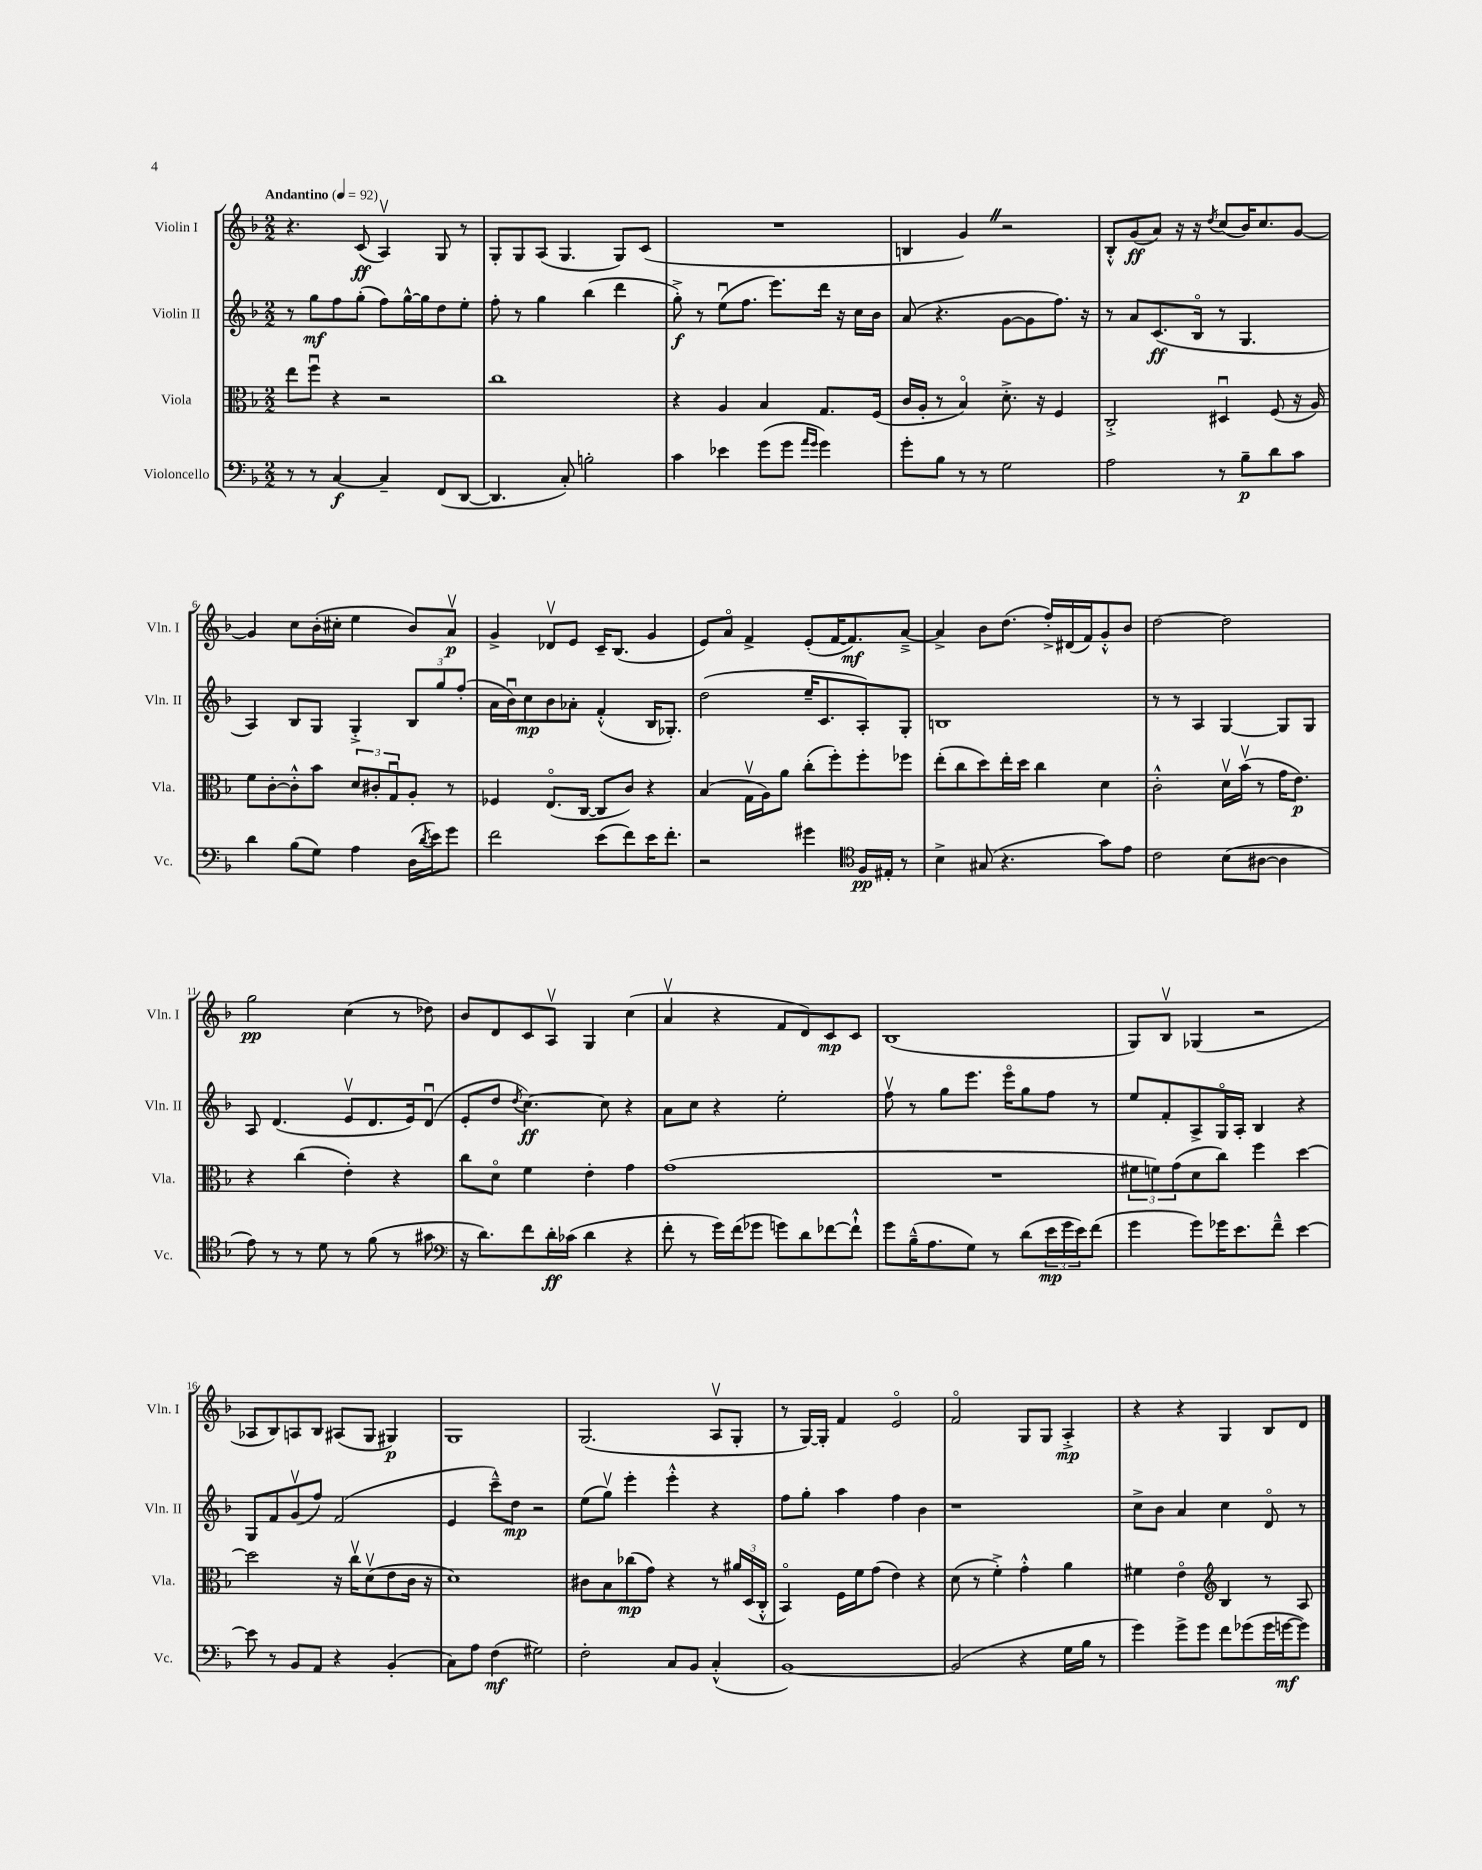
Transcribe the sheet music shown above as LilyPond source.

<<
\new StaffGroup <<
\new Staff = "s0" \with { instrumentName = "Violin I" shortInstrumentName = "Vln. I" } {
    \clef treble \key f \major \numericTimeSignature \time 2/2 \tempo "Andantino" 4 = 92
    r4. c'8\ff( a4\upbow) g8 r8 |
    g8-. g8 a8( g4. g8) c'8( |
    R1 |
    b4 g'4) \once \override BreathingSign.text = \markup { \musicglyph "scripts.caesura.straight" } \breathe r2 |
    bes8-.-^ g'8\ff( a'8) r16 r16 \acciaccatura { d''8 } c''8( bes'16) c''8. g'8~ |
    g'4 c''8 bes'16-.( cis''16-. e''4 bes'8) a'8\upbow\p |
    g'4-> des'8\upbow e'8 c'16-- bes8.( g'4 |
    e'8) a'8\flageolet f'4-> e'8-.( f'16~ f'8.\mf) a'8~---> |
    a'4-> bes'8 d''8.( f''16-.->) dis'16( f'16) g'8-.-^ bes'8 |
    d''2~ d''2 |
    g''2\pp c''4( r8 des''8) |
    bes'8 d'8 c'8 a8\upbow g4 c''4( |
    a'4\upbow r4 f'8 d'8) c'8\mp c'8 |
    bes1( |
    g8) bes8\upbow ges4( r2 |
    aes8 bes8) a8 bes8 ais8( g8 gis4\p) |
    g1 |
    g2.( a8\upbow g8-. |
    r8 g16~) g16-. f'4 e'2\flageolet |
    f'2\flageolet g8 g8 a4-.->\mp |
    r4 r4 g4 bes8 d'8 \bar "|." |
}
\new Staff = "s1" \with { instrumentName = "Violin II" shortInstrumentName = "Vln. II" } {
    \clef treble \key f \major \numericTimeSignature \time 2/2
    r8 g''8\mf f''8 g''8-.( f''8) g''16~-^ g''16 d''8 e''8-. |
    f''8-. r8 g''4 bes''4( d'''4 |
    g''8-.->\f) r8 e''8\downbow( f''8. e'''8.) d'''16 r16 c''16 bes'16 |
    a'8( r4. g'8~ g'8 f''8.) r16 |
    r8 a'8 c'8.\ff( bes16\flageolet r8 g4. |
    a4) bes8 g8 g4-.-> \tuplet 3/2 { bes8 g''8 f''8-.( } |
    a'16 bes'16\downbow) c''8\mp bes'8 aes'8-. f'4-.-^( bes16 ges8.-.) |
    d''2( e''16-- c'8. a8-.) g8-. |
    b1 |
    r8 r8 a4 g4~ g8 g8 |
    a8 d'4.( e'8\upbow d'8. e'16) d'8\downbow( |
    e'8-. d''8 \acciaccatura { d''8 } c''4.~\ff) c''8 r4 |
    a'8 c''8 r4 e''2-. |
    f''8\upbow r8 g''8 e'''8. e'''16\flageolet g''8 f''8 r8 |
    e''8 f'8-. a8-> g16\flageolet a16-. bes4 r4 |
    g8 f'8 g'8\upbow( f''8) f'2( |
    e'4 c'''8---^) d''8\mp r2 |
    e''8( g''8\upbow) e'''4-. e'''4-.-^ r4 |
    f''8 g''8-. a''4 f''4 bes'4 |
    r1 |
    c''8-> bes'8 a'4 c''4 d'8\flageolet r8 \bar "|." |
}
\new Staff = "s2" \with { instrumentName = "Viola" shortInstrumentName = "Vla." } {
    \clef alto \key f \major \numericTimeSignature \time 2/2
    e''8 f''8\downbow r4 r2 |
    c''1 |
    r4 a4 bes4 g8. f16( |
    c'16 a16-. r8 bes4\flageolet) d'8.-.-> r16 f4 |
    c2-.-> dis4\downbow f8( r16 a16) |
    f'8 c'8~-. c'8-.-^ bes'8 \tuplet 3/2 { d'8 cis'8-. g8\downbow } a8-. r8 |
    fes4 e8.\flageolet( c16~ c8 c'8) r4 |
    bes4( g16\upbow a16) a'8 c''8-.( f''8-.) f''8-. fes''8 |
    e''8-.( c''8 d''8) e''16-. d''16 c''4 d'4 |
    c'2-.-^ d'16\upbow bes'16\upbow( r8 g'16 e'8.\p) |
    r4 c''4( e'4-.) r4 |
    c''8 d'8\flageolet f'4 e'4-. g'4 |
    g'1( |
    R1 |
    \tuplet 3/2 { fis'8 f'8) g'8( } d'8 c''8) f''4 d''4~ |
    d''2 r16 c''16\upbow d'8\upbow( e'8 c'16 r16 |
    d'1) |
    cis'8 bes8 ces''8\mp( g'8) r4 r8 \tuplet 3/2 { ais'16 d16( c16-.-^ } |
    bes,4\flageolet) f16 f'16 g'8( e'4) r4 |
    d'8( r8 f'4-.->) g'4-.-^ a'4 |
    fis'4 e'4\flageolet \clef treble bes4 r8 a8 \bar "|." |
}
\new Staff = "s3" \with { instrumentName = "Violoncello" shortInstrumentName = "Vc." } {
    \clef bass \key f \major \numericTimeSignature \time 2/2
    r8 r8 c4~\f c4-- f,8( d,8~ |
    d,4. c8-.) b2-. |
    c'4 ees'4 g'8( g'8 \grace { a'16 g'16 } g'4) |
    g'8-. bes8 r8 r8 g2 |
    a2 r8 bes8--\p d'8 c'8 |
    d'4 bes8( g8) a4 d16( \acciaccatura { d'8 } e'16) g'8 |
    f'2 e'8( f'8) e'16 f'8.-. |
    r2 gis'4 \clef tenor f16\pp eis16-. r8 |
    bes4-> gis8( r4. g'8) e'8 |
    c'2 bes8( ais8~ ais4 |
    e'8) r8 r8 d'8 r8 f'8( r8 gis'8 |
    \clef bass r16 d'8.) f'8 d'16-.\ff ces'16( d'4 r4 |
    f'8-. r8 g'16) f'16( ges'8 g'8) d'8 fes'8~ fes'8-!-^ |
    g'8 bes16---^( a8. g8) r8 d'8( \tuplet 3/2 { e'16\mp g'16 e'16) } f'8( |
    g'4 g'8) ges'16 e'8. f'8---^ e'4~ |
    e'8 r8 bes,8 a,8 r4 bes,4-.( |
    c8) a8 f4\mf( gis2) |
    f2-. c8 bes,8 c4-.-^( |
    bes,1~) |
    bes,2( r4 g16 bes16 r8 |
    g'4) g'8-> g'8 f'8 ges'8( ges'16 g'16~\mf g'8) \bar "|." |
}
>>
>>
